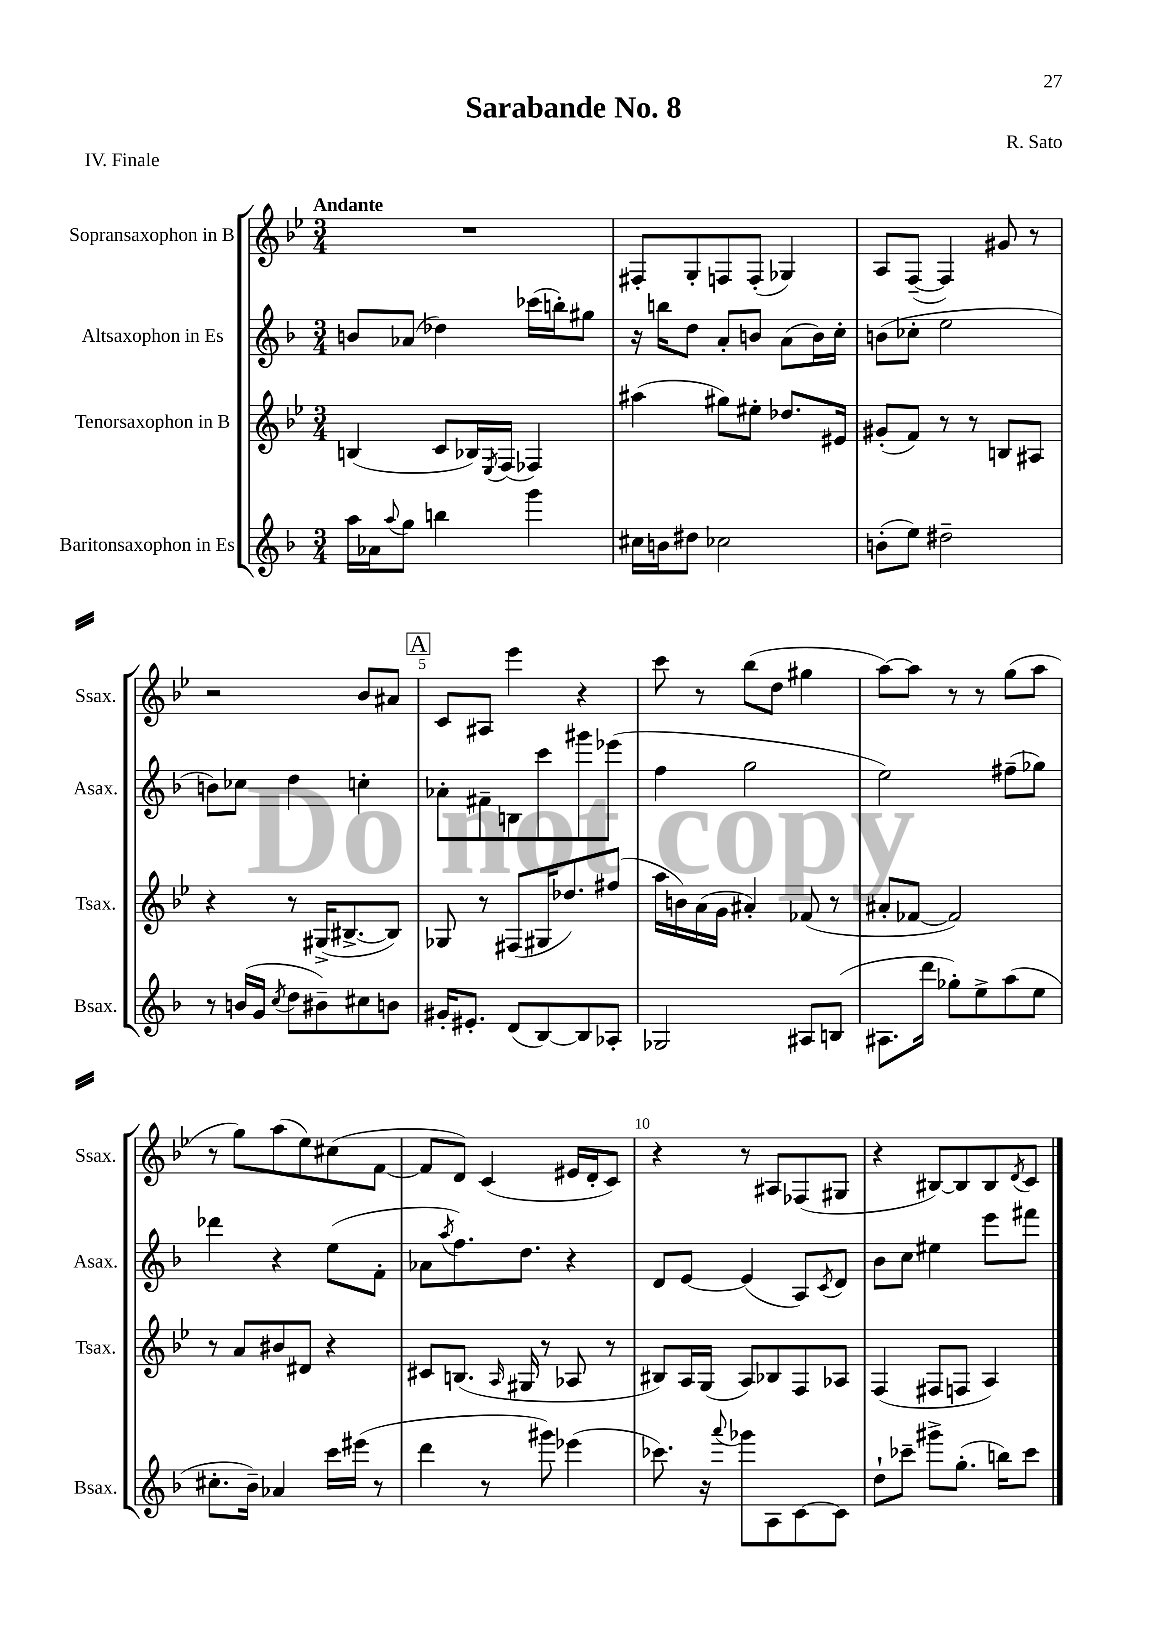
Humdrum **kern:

**kern	**kern	**kern	**kern
*staff4	*staff3	*staff2	*staff1
*clefG2	*clefG2	*clefG2	*clefG2
*k[b-]	*k[b-e-]	*k[b-]	*k[b-e-]
*M3/4	*M3/4	*M3/4	*M3/4
16aa	(4B	8b	2.r
16a-	.	.	.
8qqaa	.	.	.
8gg	.	(8a-	.
4bb	8c	4dd-)	.
.	16B-)	.	.
.	8qE-	.	.
.	(16F	.	.
4ggg	4F-)	(16ccc-	.
.	.	16bb')	.
.	.	8gg#	.
=	=	=	=
16cc#	(4aa#	16r	8F#'
16b	.	16bb	.
8dd#	.	8dd	8G'
2cc-	8gg#)	8a'	8F
.	8ee#'	8b	(8F'
.	8.dd-	(8a	4G-)
.	.	16b)	.
.	16e#	16cc'	.
=	=	=	=
(8b'	(8g#'	(8b	8A
8ee)	8f)	8cc-'	([8F~
2dd#~	8r	2ee	4F])
.	8r	.	.
.	8B	.	8g#
.	8A#	.	8r
=	=	=	=
8r	4r	8b)	2r
(16b	.	8cc-	.
16g	.	.	.
8qcc	.	.	.
8dd	8r	4dd	.
8b#~)	(16G#^	.	.
.	[8.B#^	.	.
8cc#	.	4cc'	8b-
8b	8B#])	.	8a#
=	=	=	=
16g#'	8G-	8a-'	8c
8.e#'	.	.	.
.	8r	8f#~	8A#
(8d	(8F#	8B	4eee-
[8B-)	16G#	8ccc	.
.	8.dd-)	.	.
8B-]	.	8ggg#	4r
8A-'	(8ff#	(8eee-	.
=	=	=	=
2G-	16aa	4ff	8ccc
.	16b)	.	.
.	(16a	.	8r
.	16g	.	.
.	4a#')	2gg	(8bb-
.	.	.	8dd
8A#	(8f-	.	4gg#
(8B	8r	.	.
=	=	=	=
8.A#	8a#'	2ee)	[8aa)
.	[8f-	.	8aa]
16ddd	.	.	.
8gg-')	2f-])	.	8r
8ee^	.	.	8r
(8aa	.	(8ff#~	(8gg
8ee	.	8gg-)	8aa
=	=	=	=
8.cc#'	8r	4ddd-	8r
.	8a	.	8gg)
16b-~)	.	.	.
4a-	8b#	4r	(8aa
.	8d#	.	8ee-)
16ccc	4r	(8ee	(8cc#
(16eee#	.	.	.
8r	.	8f'	[8f
=	=	=	=
4ddd	8c#	8a-	8f]
.	.	8qaa	.
.	(8.B	8.ff)	8d)
8r	.	.	(4c
.	16qqA	.	.
.	16G#	8.dd	.
8ggg#)	8r	.	.
(4eee-	8A-	4r	16e#
.	.	.	16d'
.	8r	.	8c)
=	=	=	=
8.ccc-)	8B#)	8d	4r
.	16A	[8e	.
16r	(16G	.	.
8qqaaa	.	.	.
8ggg-	8A)	(4e]	8r
8A	8B-	.	8A#
[8c	8F	8A)	(8F-
.	.	8qc	.
8c]	8A-	8d	8G#
=	=	=	=
8dd`	(4F	8b-	4r
8ccc-~	.	8cc	.
8ggg#^	8F#	4ee#	[8B#)
(8.gg'	8F	.	8B#]
.	4A)	8eee	8B#
16bb)	.	.	.
.	.	.	8qd
8ccc-	.	8fff#	8c
==	==	==	==
*-	*-	*-	*-
